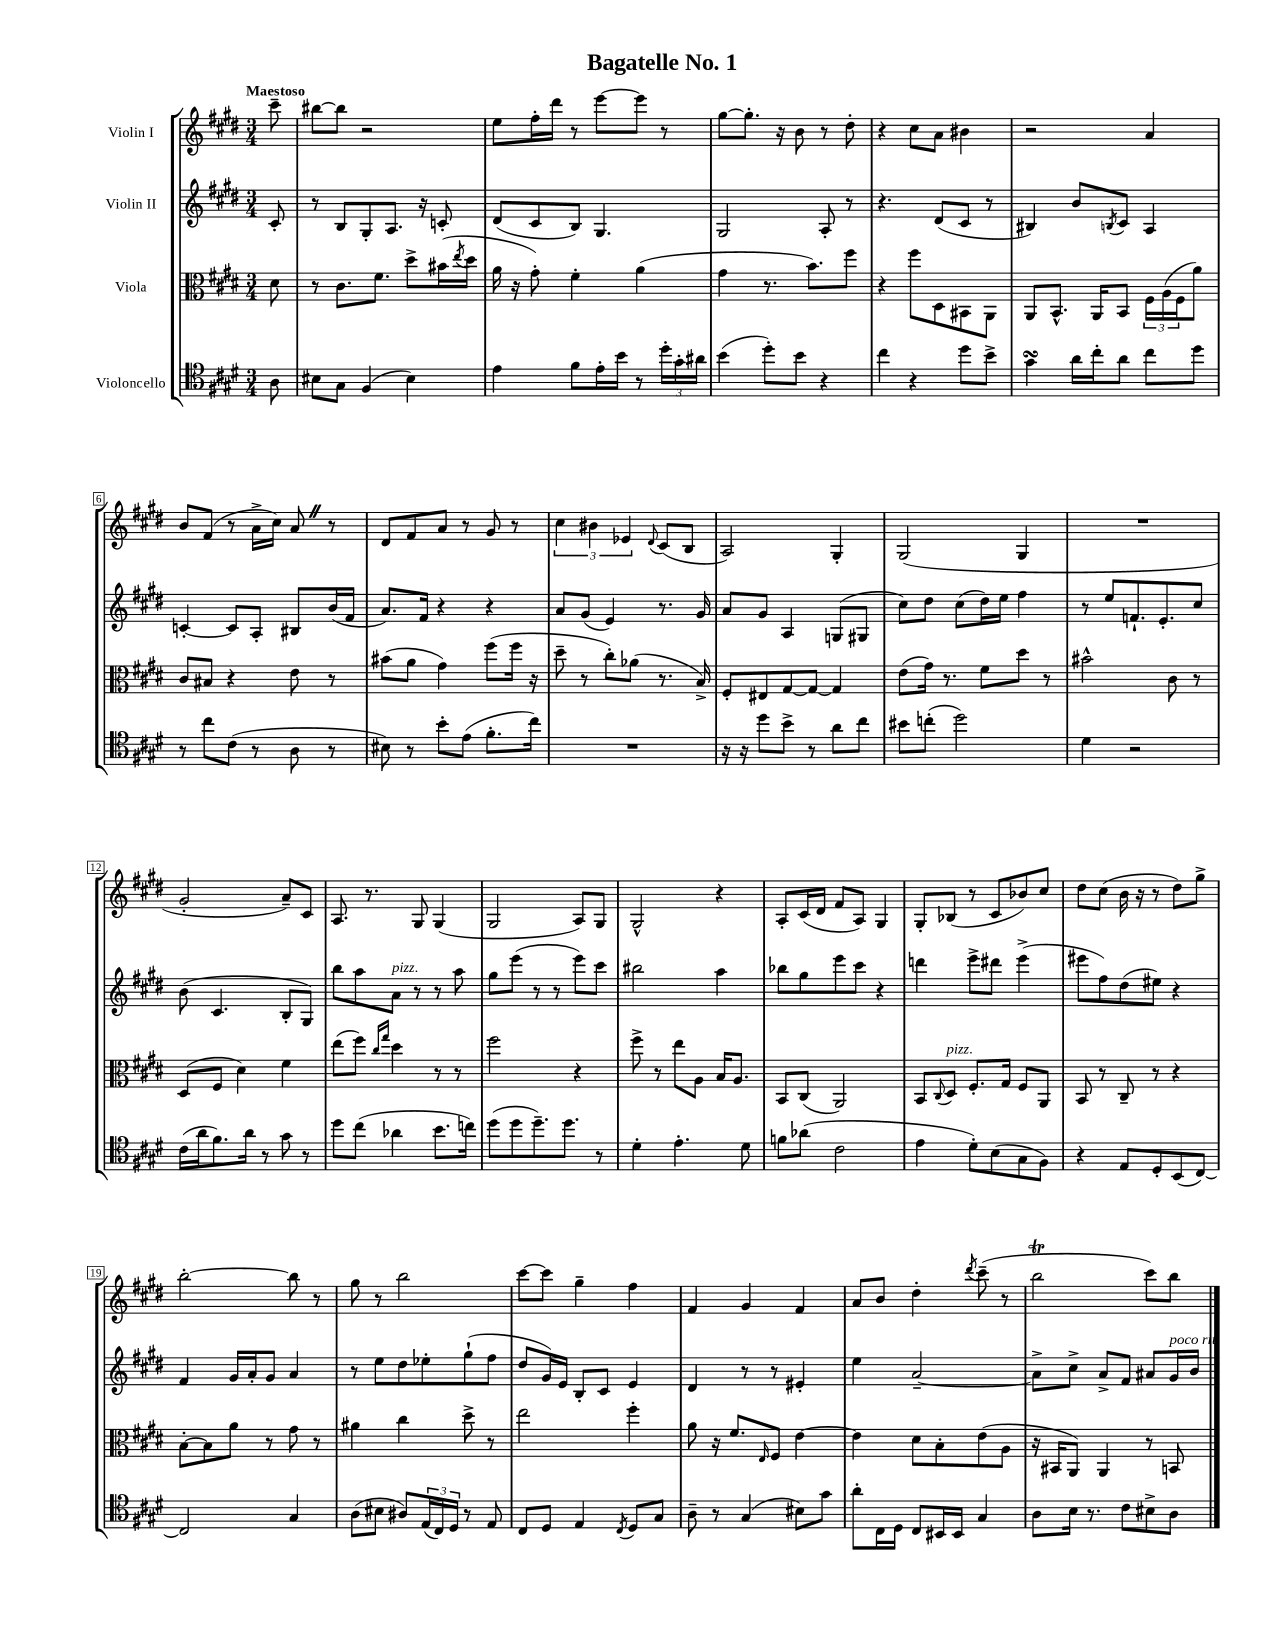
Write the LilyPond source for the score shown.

\header { title = "Bagatelle No. 1" }
<<
\new StaffGroup <<
\new Staff = "s0" \with { instrumentName = "Violin I" } {
    \clef treble \key e \major \numericTimeSignature \time 3/4 \partial 8 \tempo "Maestoso"
    cis'''8-- |
    bis''8~ bis''8 r2 |
    e''8 fis''16-. dis'''16 r8 e'''8~ e'''8 r8 |
    gis''8~ gis''8.-. r16 b'8 r8 dis''8-. |
    r4 cis''8 a'8 bis'4 |
    r2 a'4 |
    b'8 fis'8( r8 a'16-> cis''16) a'8 \once \override BreathingSign.text = \markup { \musicglyph "scripts.caesura.straight" } \breathe r8 |
    dis'8 fis'8 a'8 r8 gis'8 r8 |
    \tuplet 3/2 { cis''4 bis'4 ees'4 } \appoggiatura { dis'8 } cis'8( b8 |
    a2) gis4-. |
    gis2( gis4 |
    R2. |
    gis'2-. a'8--) cis'8 |
    a8. r8. gis8 gis4( |
    gis2 a8) gis8 |
    gis2-^ r4 |
    a8-. cis'16( dis'16 fis'8 a8) gis4 |
    gis8-. bes8( r8 cis'8 bes'8) cis''8 |
    dis''8 cis''8( b'16 r16 r8 dis''8) gis''8-> |
    b''2~-. b''8 r8 |
    gis''8 r8 b''2 |
    cis'''8~ cis'''8 gis''4-- fis''4 |
    fis'4 gis'4 fis'4 |
    a'8 b'8 dis''4-. \acciaccatura { dis'''8 } cis'''8--( r8 |
    b''2\trill cis'''8) b''8 \bar "|." |
}
\new Staff = "s1" \with { instrumentName = "Violin II" } {
    \clef treble \key e \major \numericTimeSignature \time 3/4 \partial 8
    cis'8-. |
    r8 b8 gis8-. a8. r16 c'8-. |
    dis'8( cis'8 b8) gis4. |
    gis2 a8-. r8 |
    r4. dis'8( cis'8 r8 |
    bis4) b'8 \acciaccatura { b8 } cis'8 a4 |
    c'4~-. c'8 a8-. bis8 b'16( fis'16 |
    a'8.) fis'16 r4 r4 |
    a'8 gis'8( e'4) r8. gis'16 |
    a'8 gis'8 a4 g8( gis8 |
    cis''8) dis''8 cis''8( dis''16) e''16 fis''4 |
    r8 e''8 f'8.-! e'8.-. cis''8 |
    b'8( cis'4. b8-. gis8) |
    b''8 a''8 a'8^\markup { \italic "pizz." } r8 r8 a''8 |
    gis''8 e'''8( r8 r8 e'''8) cis'''8 |
    bis''2 a''4 |
    bes''8 gis''8 e'''8 cis'''8 r4 |
    d'''4 e'''8-> dis'''8 e'''4->( |
    eis'''8 fis''8) dis''8( eis''8) r4 |
    fis'4 gis'16 a'16-. gis'8 a'4 |
    r8 e''8 dis''8 ees''8-. gis''8-!( fis''8 |
    dis''8 gis'16) e'16 b8-. cis'8 e'4 |
    dis'4 r8 r8 eis'4-. |
    e''4 a'2~-- |
    a'8-> cis''8-> a'8-> fis'8 ais'8 gis'16^\markup { \italic "poco rit." } b'16 \bar "|." |
}
\new Staff = "s2" \with { instrumentName = "Viola" } {
    \clef alto \key e \major \numericTimeSignature \time 3/4 \partial 8
    dis'8 |
    r8 cis'8. fis'8. dis''8-> bis'16( \acciaccatura { e''8 } dis''16 |
    a'16 r16 gis'8-.) fis'4-. a'4( |
    gis'4 r8. b'8.) fis''8 |
    r4 fis''8 dis8 bis,8 a,8 |
    a,8 b,8.-^ a,16 b,8 \tuplet 3/2 { fis16 a16( fis16 } a'8) |
    cis'8 bis8 r4 e'8 r8 |
    bis'8( a'8 gis'4) fis''8( fis''16 r16 |
    dis''8-- r8 cis''8-.) aes'8( r8. b16->) |
    fis8-. eis8 gis8~ gis8~ gis4 |
    e'8( gis'16) r8. fis'8 dis''8 r8 |
    bis'2-^ cis'8 r8 |
    dis8( fis8 dis'4) fis'4 |
    e''8( fis''8) \grace { cis''16 gis''16 } dis''4 r8 r8 |
    fis''2 r4 |
    fis''8-> r8 e''8 a8 b16 a8. |
    b,8 cis8( a,2) |
    b,8 \appoggiatura { cis8 } dis8^\markup { \italic "pizz." } fis8.-. gis16 fis8 a,8 |
    b,8 r8 cis8-- r8 r4 |
    b8~-. b8 a'8 r8 gis'8 r8 |
    ais'4 cis''4 dis''8-> r8 |
    e''2 fis''4-. |
    a'8 r16 fis'8. \grace { e16 } fis8 e'4~ |
    e'4 dis'8 b8-. e'8( a8 |
    r16 bis,16 a,8) a,4 r8 b,8 \bar "|." |
}
\new Staff = "s3" \with { instrumentName = "Violoncello" } {
    \clef tenor \key e \major \numericTimeSignature \time 3/4 \partial 8
    a8 |
    bis8 gis8 fis4( bis4) |
    e'4 fis'8 e'16-. b'16 r8 \tuplet 3/2 { dis''16-. gis'16-. ais'16 } |
    b'4( dis''8-.) b'8 r4 |
    cis''4 r4 dis''8 b'8-> |
    gis'4\turn a'16 cis''16-. a'8 cis''8 dis''8 |
    r8 cis''8 cis'8( r8 a8 r8 |
    bis8) r8 b'8-. e'8( fis'8.-. cis''16) |
    R2. |
    r16 r16 dis''8 b'8-> r8 a'8 cis''8 |
    bis'8 c''8-.( dis''2) |
    dis'4 r2 |
    cis'16( a'16 fis'8.) a'16 r8 gis'8 r8 |
    dis''8 cis''8( aes'4 b'8. c''16) |
    dis''8( dis''8 dis''8.--) dis''8. r8 |
    dis'4-. e'4.-. dis'8 |
    f'8 aes'8( cis'2 |
    e'4 dis'8-.) b8( gis8 fis8) |
    r4 e8 dis8-. b,8( cis8~) |
    cis2 gis4 |
    a8( bis8 ais8) \tuplet 3/2 { e16( cis16) dis16 } r8 e8 |
    cis8 dis8 e4 \acciaccatura { cis8 } dis8 gis8 |
    a8-- r8 gis4( bis8) gis'8 |
    a'8-. cis16 dis16 cis8 bis,16 bis,16 gis4 |
    a8 b16 r8. cis'8 bis8-> a8 \bar "|." |
}
>>
>>
\layout { \context { \Score \override BarNumber.stencil = #(make-stencil-boxer 0.1 0.3 ly:text-interface::print) } }
